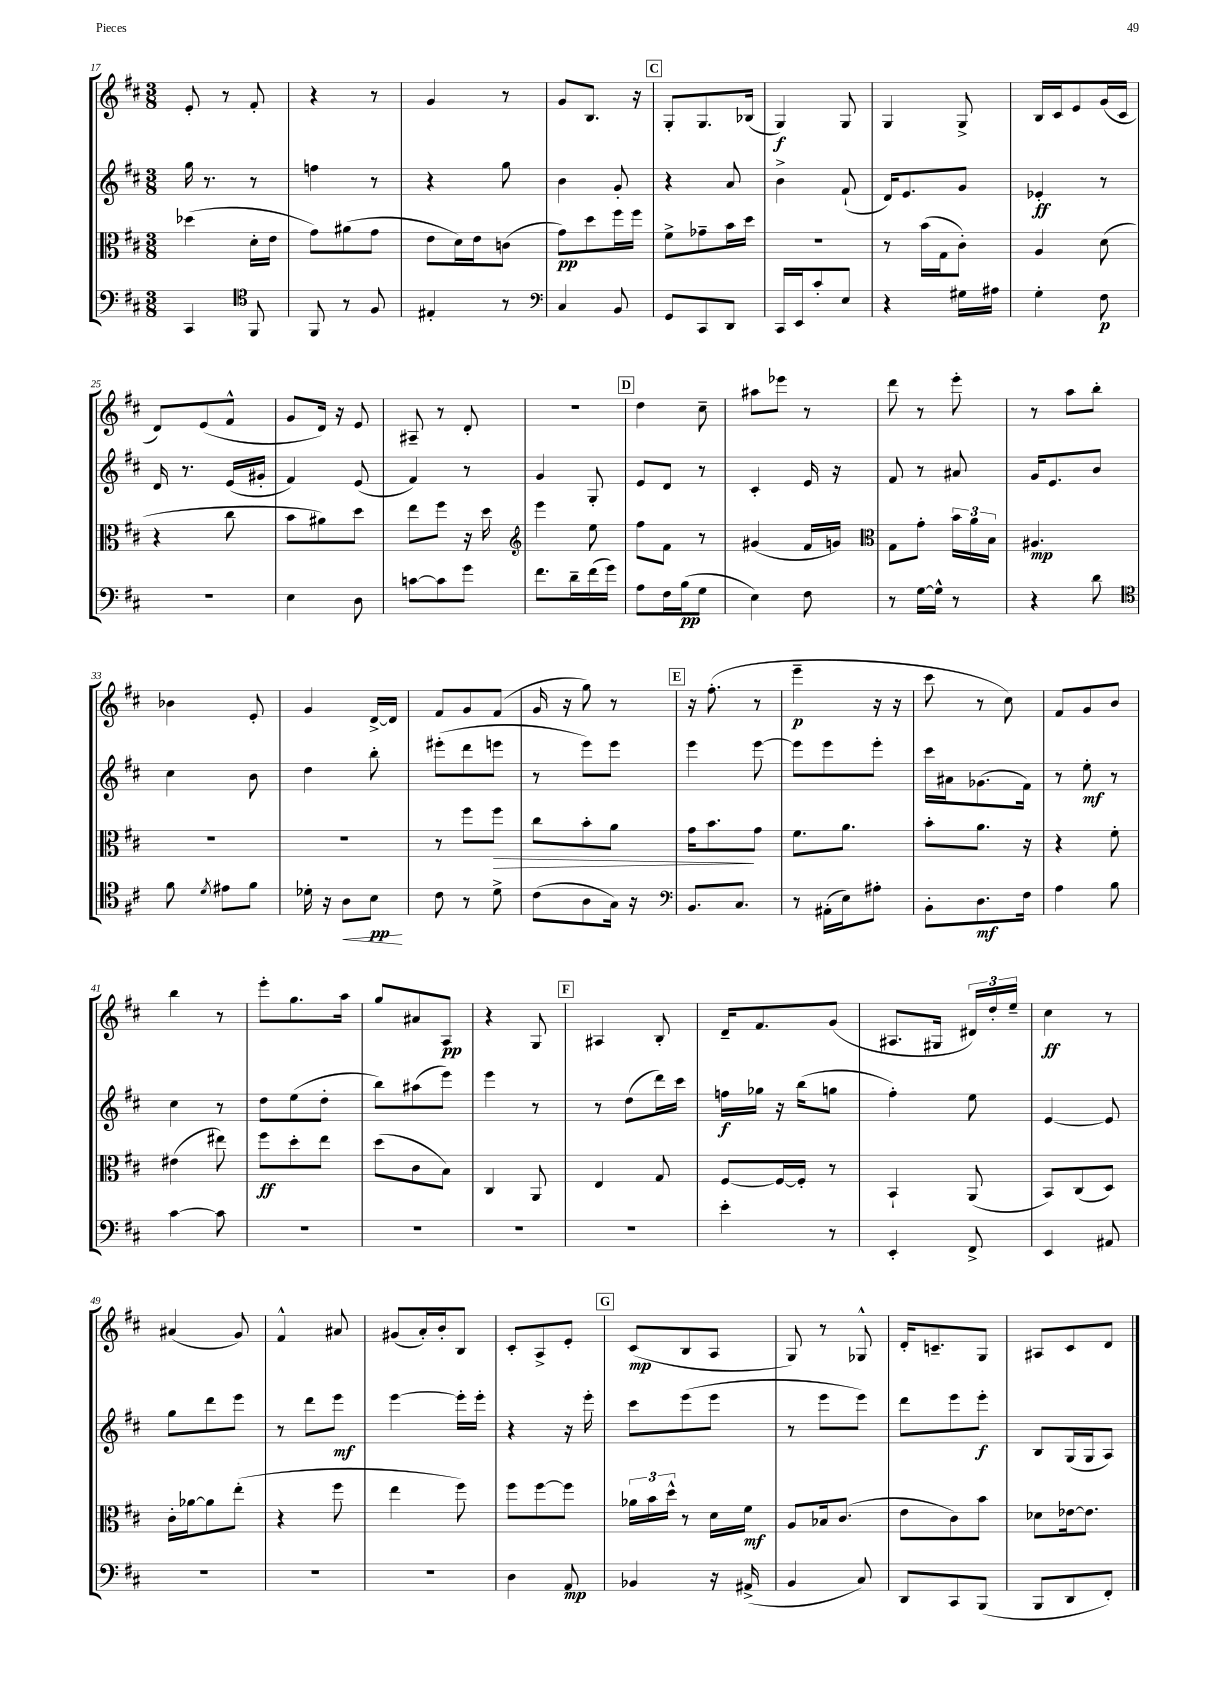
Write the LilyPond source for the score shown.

<<
\new StaffGroup <<
\new Staff = "s0" {
    \clef treble \key d \major \numericTimeSignature \time 3/8
    \autoBeamOff e'8-. r8 fis'8-. |
    r4 r8 |
    g'4 r8 |
    g'8[ b8.] r16 |
    \mark \markup { \box "C" } g8[-. g8. bes16]( |
    g4\f) g8 |
    g4 g8-> |
    b16[ cis'16 e'8 g'16( cis'16] |
    d'8[) e'8( fis'8]-^ |
    g'8[ d'16]) r16 e'8 |
    ais8-- r8 d'8-. |
    R4. |
    \mark \markup { \box "D" } d''4 cis''8-- |
    ais''8[ ees'''8] r8 |
    d'''8 r8 e'''8-. |
    r8 a''8[ b''8]-. |
    bes'4 e'8-. |
    g'4 d'16[~-> d'16] |
    fis'8[ g'8 fis'8]( |
    g'16 r16 g''8) r8 |
    \mark \markup { \box "E" } r16 fis''8.-.( r8 |
    e'''4--\p r16 r16 |
    cis'''8 r8 cis''8) |
    fis'8[ g'8 b'8] |
    b''4 r8 |
    e'''8[-. g''8. a''16] |
    g''8[ ais'8 a8]\pp |
    r4 g8 |
    \mark \markup { \box "F" } ais4 b8-. |
    d'16[-- fis'8. g'8]( |
    ais8.[ gis16] \tuplet 3/2 { dis'16[) d''16-. e''16]-- } |
    cis''4\ff r8 |
    ais'4( g'8) |
    fis'4-^ ais'8 |
    gis'8[( a'16-.) b'16-. b8] |
    cis'8[-. a8-> e'8]-. |
    \mark \markup { \box "G" } cis'8[\mp( b8 a8] |
    g8) r8 ges8-^ |
    d'16[-. c'8.-- g8] |
    ais8[ cis'8 d'8] \bar "|." |
}
\new Staff = "s1" {
    \clef treble \key d \major \numericTimeSignature \time 3/8
    \autoBeamOff g''16 r8. r8 |
    f''4 r8 |
    r4 g''8 |
    b'4 g'8-. |
    \mark \markup { \box "C" } r4 a'8 |
    b'4-> fis'8-!( |
    d'16[) e'8. g'8] |
    ees'4-.\ff r8 |
    d'16 r8. e'16[( gis'16]-. |
    fis'4) e'8( |
    fis'4) r8 |
    g'4 g8-. |
    \mark \markup { \box "D" } e'8[ d'8] r8 |
    cis'4-. e'16 r16 |
    fis'8 r8 ais'8 |
    g'16[ e'8. b'8] |
    cis''4 b'8 |
    d''4 b''8-. |
    eis'''8[-.( d'''8 e'''8] |
    r8 e'''8[) e'''8] |
    \mark \markup { \box "E" } e'''4 e'''8~ |
    e'''8[ e'''8 e'''8]-. |
    cis'''16[ ais'16 ges'8.( fis'16]) |
    r8 e''8-.\mf r8 |
    cis''4 r8 |
    d''8[ e''8( d''8]-. |
    b''8[) ais''8( e'''8]) |
    e'''4 r8 |
    \mark \markup { \box "F" } r8 d''8[( d'''16) cis'''16] |
    f''16[\f ges''16] r16 b''16[( g''8] |
    fis''4-.) e''8 |
    e'4~ e'8 |
    g''8[ d'''8 e'''8] |
    r8 d'''8[ e'''8]\mf |
    e'''4~ e'''16[-. e'''16]-. |
    r4 r16 e'''16-. |
    \mark \markup { \box "G" } cis'''8[ e'''8( e'''8] |
    r8 e'''8[ e'''8]) |
    d'''8[ e'''8 e'''8]-.\f |
    b8[ g16( g16 a8]) \bar "|." |
}
\new Staff = "s2" {
    \clef alto \key d \major \numericTimeSignature \time 3/8
    \autoBeamOff des''4( d'16[-. e'16] |
    g'8[) ais'8( g'8] |
    e'8[ d'16) e'16 c'8]( |
    g'8[\pp) d''8 fis''16 fis''16] |
    \mark \markup { \box "C" } fis'8[-> ges'8-- b'16 d''16] |
    r4. |
    r8 b'16[( g16 cis'8]-.) |
    a4 d'8( |
    r4 cis''8 |
    b'8[ ais'8) d''8] |
    e''8[ fis''8] r16 d''16 |
    \clef treble e'''4 e''8 |
    \mark \markup { \box "D" } fis''8[ fis'8] r8 |
    gis'4( fis'16[ g'16]) |
    \clef alto g8[ g'8]-. \tuplet 3/2 { b'16[ a'16 b16] } |
    ais4.\mp |
    R4. |
    R4. |
    r8 fis''8[ fis''8]\> |
    cis''8[ b'8-. a'8] |
    \mark \markup { \box "E" } g'16[ b'8.\! g'8] |
    fis'8.[ a'8.] |
    b'8[-. a'8.] r16 |
    r4 fis'8-. |
    eis'4( eis''8) |
    fis''8[\ff d''8-. e''8] |
    d''8[( cis'8 b8]) |
    cis4 a,8 |
    \mark \markup { \box "F" } e4 g8 |
    fis8[~ fis16~ fis16]-. r8 |
    b,4-! a,8( |
    b,8[) cis8( d8]) |
    cis'16[-. aes'16~ aes'8 e''8]-.( |
    r4 fis''8 |
    e''4 fis''8) |
    fis''8[ fis''8~ fis''8] |
    \mark \markup { \box "G" } \tuplet 3/2 { aes'16[ b'16 d''16]-^ } r8 d'16[ fis'16]\mf |
    a8[ bes16 cis'8.]( |
    e'8[ cis'8) b'8] |
    des'8[ ees'16~ ees'8.] \bar "|." |
}
\new Staff = "s3" {
    \clef bass \key d \major \numericTimeSignature \time 3/8
    \autoBeamOff cis,4 \clef tenor fis,8 |
    fis,8 r8 fis8 |
    eis4-. r8 |
    \clef bass cis4 b,8 |
    \mark \markup { \box "C" } g,8[ cis,8 d,8] |
    cis,16[ e,16 cis'8-. e8] |
    r4 gis16[ ais16] |
    g4-. fis8\p |
    R4. |
    e4 d8 |
    c'8[~ c'8 g'8] |
    fis'8.[ d'16-- fis'16( g'16]) |
    \mark \markup { \box "D" } a8[ fis16 b16\pp( g8] |
    e4) fis8 |
    r8 g16[~ g16]-^ r8 |
    r4 d'8 |
    \clef tenor fis'8 \acciaccatura { d'8 } eis'8[ fis'8] |
    des'16-. r16 a8[\< b8]\pp\! |
    cis'8 r8 d'8-> |
    cis'8[( a8 g16]) r16 |
    \mark \markup { \box "E" } \clef bass b,8.[ cis8.] |
    r8 ais,16[-.( e16) ais8]-. |
    b,8[-. d8.\mf fis16] |
    a4 b8 |
    cis'4~ cis'8 |
    R4. |
    R4. |
    R4. |
    \mark \markup { \box "F" } R4. |
    e'4-. r8 |
    e,4-. fis,8-> |
    e,4 ais,8 |
    R4. |
    R4. |
    R4. |
    d4 a,8\mp |
    \mark \markup { \box "G" } bes,4 r16 ais,16->( |
    b,4 cis8) |
    d,8[ cis,8 b,,8]( |
    b,,8[ d,8 fis,8]-.) \bar "|." |
}
>>
>>
\layout { \context { \Score currentBarNumber = #17 } }
